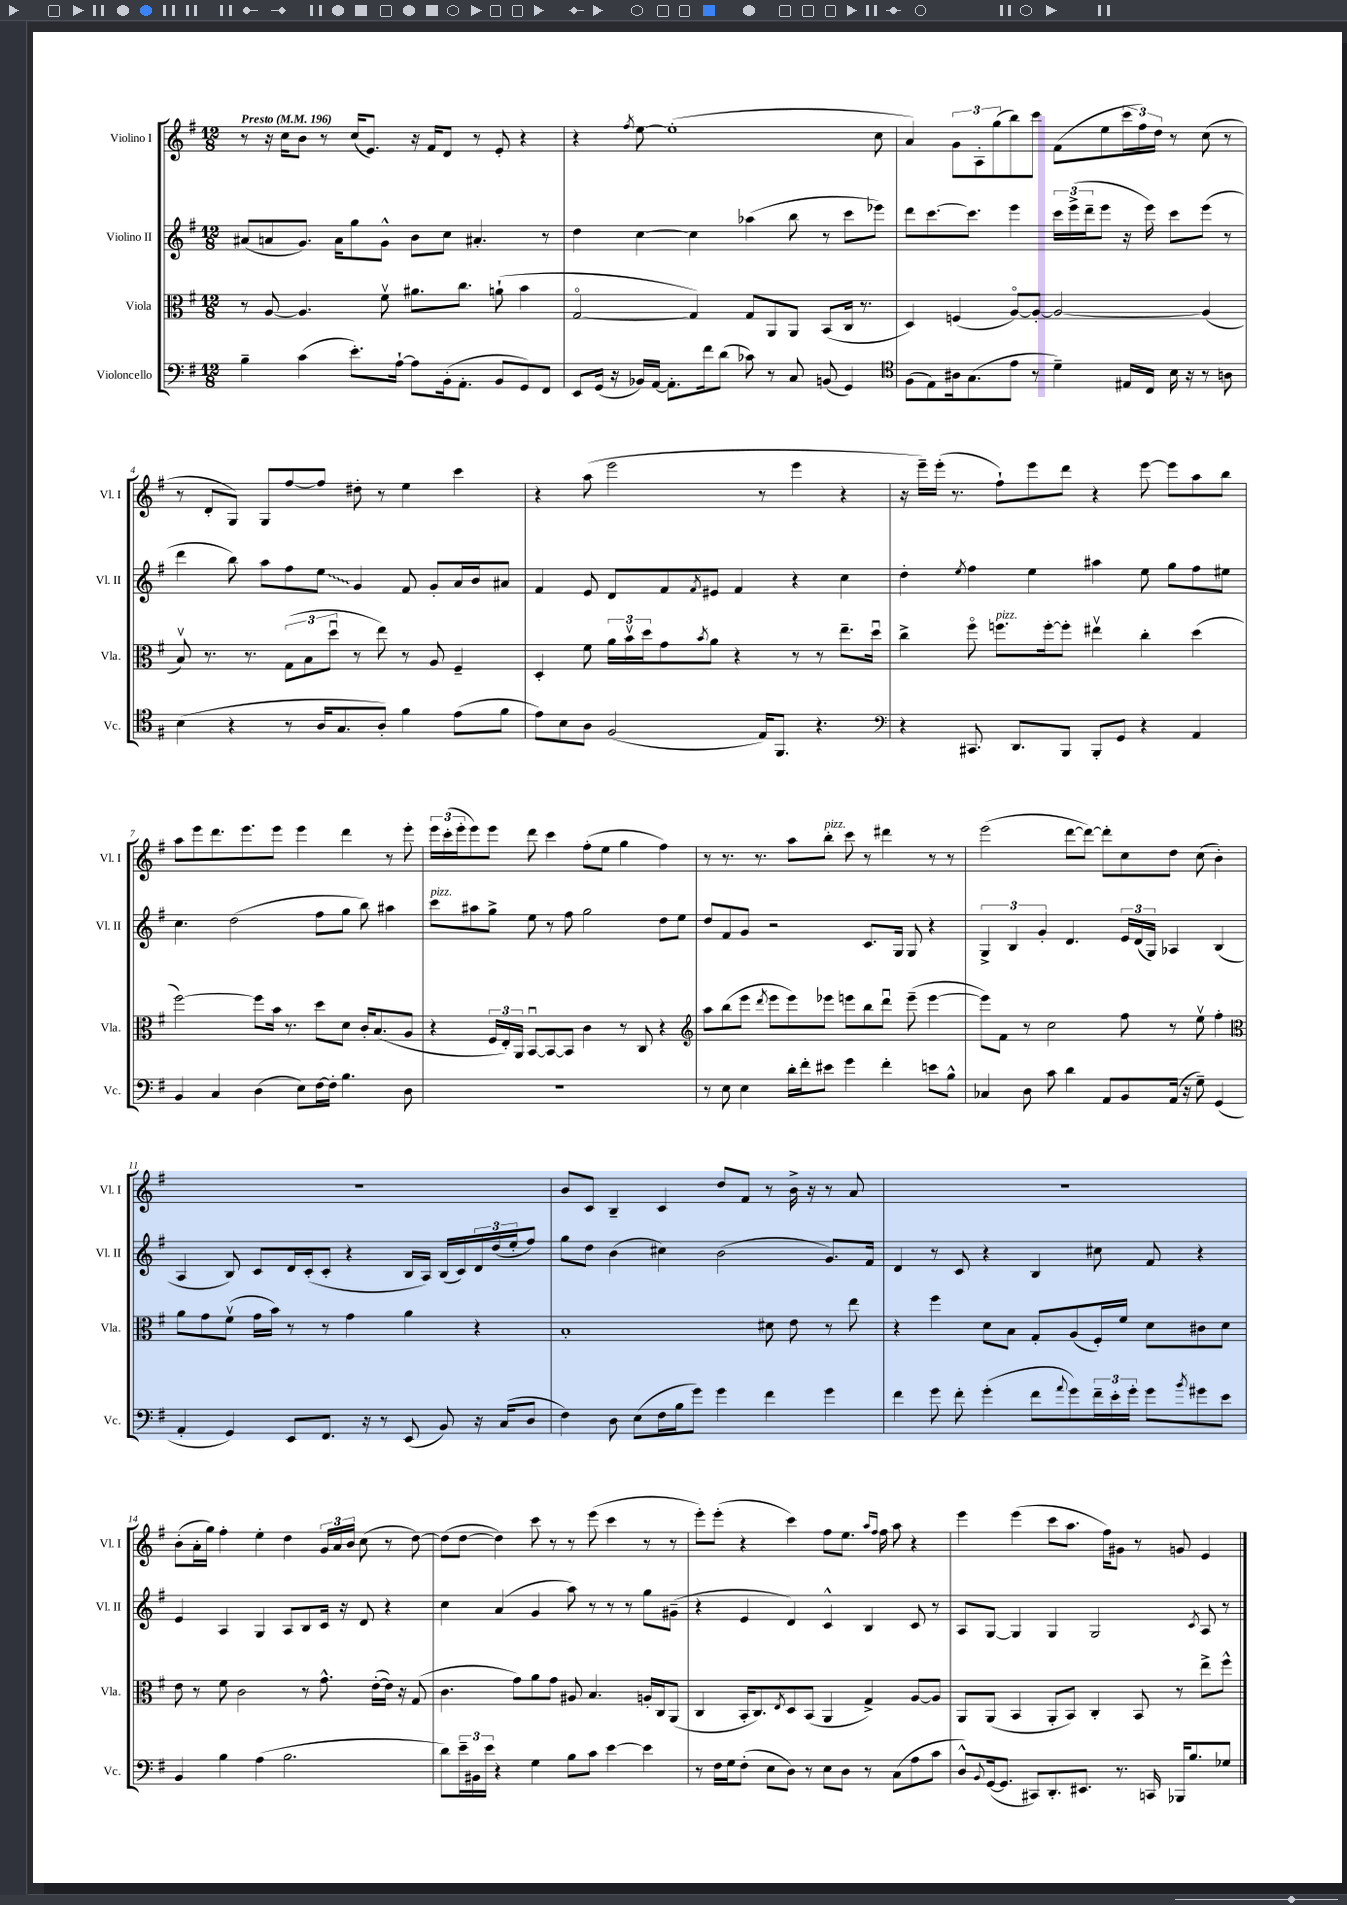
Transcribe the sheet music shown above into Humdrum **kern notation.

**kern	**kern	**kern	**kern
*staff4	*staff3	*staff2	*staff1
*clefF4	*clefC3	*clefG2	*clefG2
*k[f#]	*k[f#]	*k[f#]	*k[f#]
*M12/8	*M12/8	*M12/8	*M12/8
*MM196	*MM196	*MM196	*MM196
4B~	8r	(8a#	8r
.	[8A	8a	16r
.	.	.	16cc
(4c	4.A]	8.g)	8b
.	.	.	8r
.	.	16a	.
8.e')	.	8gg	(16cc
.	.	.	8.e)
.	8f#v	8g^^	.
[16A`	.	.	.
8A]	8.a#	8b	16r
.	.	.	16f#
(16BB'	.	8cc	8d
8.AA'	8.cc	.	.
.	.	4.a#'	8r
8BB	(8a`	.	8e'
8GG)	4b	.	4r
8FF#	.	8r	.
=	=	=	=
8EE	[2Go	4dd	4r
(16GG	.	.	.
16r	.	.	.
.	.	.	8qff#
16BB-)	.	[4cc	[8ee
[16AA	.	.	.
8.AA']	.	.	(1ee']
.	4G])	4cc]	.
16f#	.	.	.
(8d	.	.	.
8c-)	8G	(4aa-	.
8r	8AA	.	.
8C	8AA	8bb	.
(8BB	(8BB	8r	.
4GG)	16C	8ccc	.
.	8.r	.	.
.	.	8eee-)	8cc
=	=	=	=
*clefC4	*	*	*
(8F#	4D)	8ddd	4a)
8E)	.	[8.ccc	.
16A#	(4F	.	12g
(8.G	.	8.ccc]	.
.	.	.	12A'
.	.	.	(12gg
8e	[8Ao)	4eee	8bb)
8r	8A'_	.	8ccc
4d~)	2A_	24ccc	(8f#
.	.	(24eee^	.
.	.	24ddd~	.
.	.	8eee	8ee
16E#	.	16r	24ccc
.	.	.	24ff#)
16C	.	16eee)	.
.	.	.	24dd
16B	.	8ccc	8r
16r	.	.	.
8r	(4A]	(8eee	(8cc
8A	.	8r	8r
=	=	=	=
(4B	8Bv)	4ddd	8r
.	8.r	.	8d'
4r	.	8bb)	8G)
.	8.r	.	.
.	.	8aa	8G
8r	(12G	8ff#	[8ff#
.	12B	.	.
16A	.	8ee	8ff#]
.	12ddu	.	.
8.G	.	.	.
.	8r	4g	8dd#'
8A')	8ee)	.	8r
4f#	8r	8f#	4ee
.	8A	8g'	.
(8e	4F#~	16a	4ccc
.	.	16b	.
8f#	.	8a#	.
=	=	=	=
8e)	4D'	4f#	4r
8B	.	.	.
8A	8f#	8e	(8aa
(2F#	24a	8d	2eee
.	24bv	.	.
.	24dd	.	.
.	8g	8f#	.
.	8qb	8qf#	.
.	8a	8e#	.
.	4r	4f#	.
16E)	.	.	8r
8.FF#	.	.	.
.	8r	4r	4eee
4.r	8r	.	.
.	8.ee~	4cc	4r
.	16ddu	.	.
=	=	=	=
*clefF4	*	*	*
4r	4cc^	4dd'	16r
.	.	.	16eee~)
.	.	.	(16eee'
.	.	.	8.r
.	.	8qee	.
8.CC#	8ff#o	4ff#	.
.	8.ff	.	8ff#`)
8.DD	.	.	.
.	.	4ee	8eee
.	[16ff'	.	.
8BBB	8ff']	.	8ddd
8BBB'	4ee#v	4aa#	4r
8GG	.	.	.
4r	4cc'	8ee	[8eee
.	.	8gg	8eee]
4AA	(4dd	8ff#	8aa
.	.	8ee#	8bb
=	=	=	=
4BB	[2ff#)	4.cc	8aa
.	.	.	8eee
4C	.	.	8.ddd
.	.	(2dd	.
.	.	.	8.eee
(4D	8ff#]	.	.
.	16b	.	8eee
.	8.r	.	.
8E)	.	.	4eee
[16F#	8dd	8ff#	.
16F#']	.	.	.
4.B	8d	8gg	4ddd
.	16c'	8bb)	.
.	(8.B	.	.
.	.	4aa#	8r
8D	8A	.	8eee'
=	=	=	=
1.r	4r	8ccc	24eee
.	.	.	(24ccc'
.	.	.	24eee'
.	.	8aa#	8eee)
.	24F#	8gg^	8eee
.	24E')	.	.
.	24AA	.	.
.	[8BBu	8ee	8ddd
.	8BB_	8r	4ccc
.	8BB]	8ff#	.
.	4c	2gg	(8ff#'
.	.	.	8ee
.	8r	.	4gg
.	8C	.	.
.	4r	8dd	4ff#)
.	.	8ee	.
=	=	=	=
*	*clefG2	*	*
8r	8aa	8dd	8r
8E	(8bb	8f#	8.r
4E	8eee	8g	.
.	.	.	8.r
.	8qddd	.	.
.	8eee	2r	.
16d'	8eee)	.	8aa
16f#'	.	.	.
8e#	8eee-	.	8bb'
4g	8eee	.	8ccc
.	8bb	8.c	8r
4f#'	8dddu	.	4ddd#
.	.	16G	.
.	(8eee~	8G	.
8e	[4eee	4r	8r
8B^^	.	.	8r
=	=	=	=
4C-	8eee])	6G^	(2eee
.	8f#	.	.
.	.	6B	.
8D	8r	.	.
.	.	6g'	.
8c	2cc	.	.
4d	.	4.d	[8ddd
.	.	.	8ddd_)
8AA	.	.	8ddd']
8BB	8ff#	24e	8cc
.	.	(24d	.
.	.	24G)	.
(16AA	8r	4A-	8dd
16r	.	.	.
8G~)	8eev	.	(8cc
(4GG	4ff#'	(4B	4b')
=	=	=	=
*	*clefC3	*	*
4AA'	8a	4A	1.r
.	8g	.	.
4GG)	(8f#v	8B)	.
.	16g	8c	.
.	16b)	.	.
8EE	8r	16d	.
.	.	(16c'	.
8.FF#	8r	8c'	.
.	4g	4r	.
16r	.	.	.
8r	.	.	.
(8EE	4a	16B	.
.	.	16A)	.
8BB)	.	(16B	.
.	.	16c)	.
16r	4r	24d	.
.	.	(24dd	.
(16C	.	.	.
.	.	24ee'	.
8D	.	8ff#)	.
=	=	=	=
4F#)	1B'	8gg	8b
.	.	8dd	8c
8D	.	(4b	4B~
(8E	.	.	.
16F#	.	4cc#)	4c
16B	.	.	.
8g)	.	.	.
4g	.	(2b	8dd
.	.	.	8f#
4f#	8d#	.	8r
.	8e	.	16b^
.	.	.	16r
4g	8r	8.g)	8r
.	8ee	.	8a
.	.	16f#	.
=	=	=	=
4f#	4r	4d	1.r
8g	4ff#	8r	.
8f#'	.	8c	.
(4g'	8d	4r	.
.	8B	.	.
8f#	8G'	4B	.
8qqa	.	.	.
8g)	(8A	.	.
24f#~	16F#')	8cc#	.
24e'	.	.	.
.	16f#	.	.
24g'	.	.	.
8g	8d	8f#	.
8qb	.	.	.
8g#	8c#	4r	.
8e	8d	.	.
=	=	=	=
4BB	8e	4e	(8b'
.	8r	.	16a'
.	.	.	16gg)
4B	8f#	4A	4ff#'
.	2c	.	.
(4A	.	4G	4ee'
2.B	.	8A	4dd
.	8r	8B	.
.	8.g^^	16c	24g
.	.	.	24a
.	.	16r	.
.	.	.	24b
.	.	8d	(8cc
.	([16e'	.	.
.	16e])	4r	8r
.	16r	.	.
.	(8G	.	[8dd)
=	=	=	=
8d)	4.c	4cc	(8dd]
24e~	.	.	[8dd
24BB#	.	.	.
24e	.	.	.
4r	.	(4a	4dd])
.	8g)	.	.
4G	8a	4g	8ccc
.	8g	.	8r
8B	8A#	8aa)	8r
8c	4.B	8r	(8eee
[4e	.	8r	4ccc
.	.	8r	.
4e]	16A'	8gg	8r
.	16C	.	.
.	(8AA	(8g#~	8r
=	=	=	=
8r	4C	4r	8eee')
16F#	.	.	(8eee'
16G	.	.	.
(8F#'	16BB'	4e	4r
.	8.C)	.	.
8E	.	.	.
.	8qE	.	.
8D)	8D	4d)	4ccc)
8r	(8BB	.	.
8E	4AA	4c^^	8ff#
8D	.	.	8.ee
8r	4G^)	4B	.
.	.	.	16qqaa
.	.	.	16qqff#
.	.	.	16ff#
(8C	.	.	8aa
8A	[8A	8c	4r
8c	8A]	8r	.
=	=	=	=
8D^^)	8AA	8A	4eee
8qqBB	.	.	.
([16GG	(8AA	[8G	.
8.GG]	.	.	.
.	4BB	4G]	(4eee
8CC#)	.	.	.
8.DD'	8AA'	4G	8ccc
.	8BB)	.	8.aa
8.EE#	.	.	.
.	4C'	2G	.
.	.	.	16ff#)
8.r	.	.	8g#
.	8BB	.	8r
16CC	.	.	.
16BBB-	8r	.	8g
8.B	.	.	.
.	.	8qc	.
.	8ee^	8A	4e
8G-	8ff#^^	8r	.
==	==	==	==
*-	*-	*-	*-
